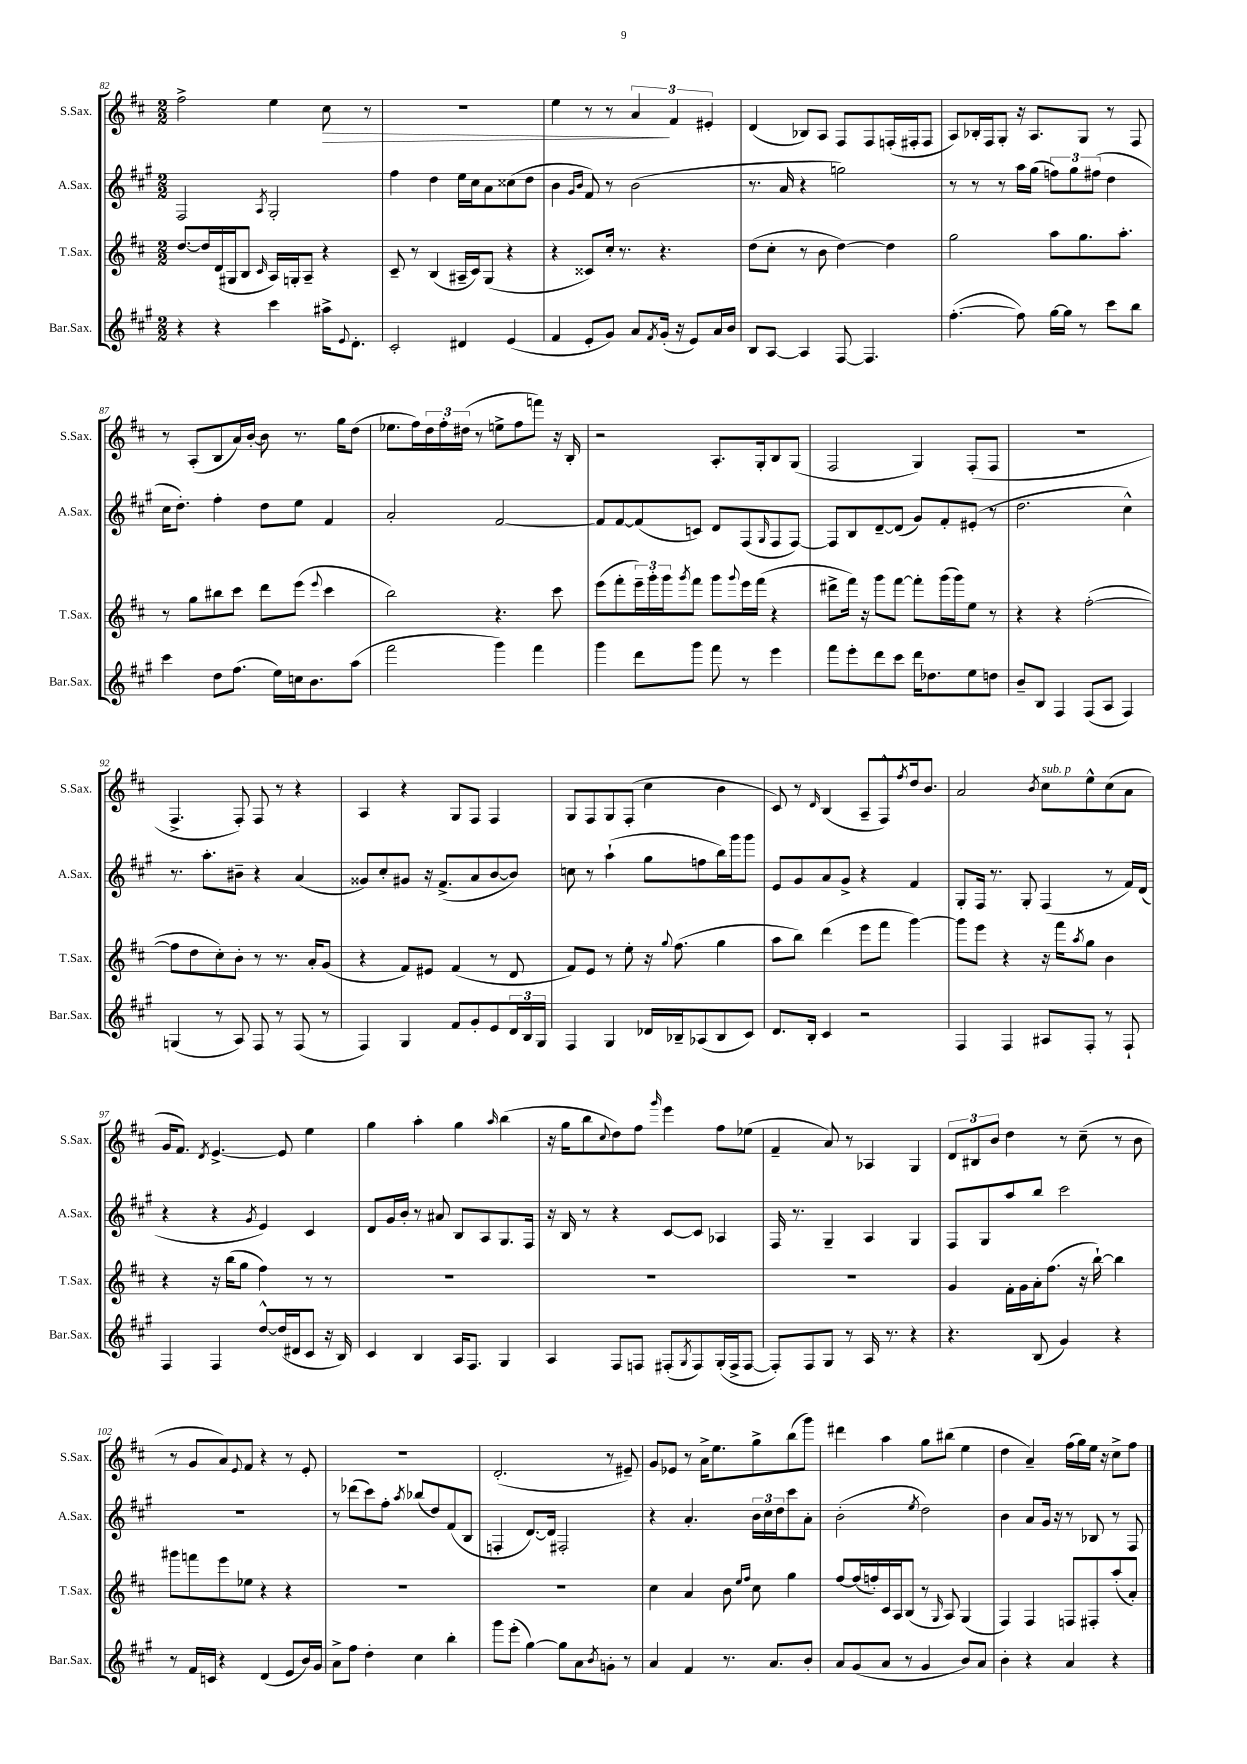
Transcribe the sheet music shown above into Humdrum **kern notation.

**kern	**kern	**kern	**kern	**dynam
*part4	*part3	*part2	*part1	*part1
*staff4	*staff3	*staff2	*staff1	*staff1
*I"Bar.Sax.	*I"T.Sax.	*I"A.Sax.	*I"S.Sax.	*
*I'Bar.Sax.	*I'T.Sax.	*I'A.Sax.	*I'S.Sax.	*
*clefG2	*clefG2	*clefG2	*clefG2	*
*k[f#c#g#]	*k[f#c#]	*k[f#c#g#]	*k[f#c#]	*
*M2/2	*M2/2	*M2/2	*M2/2	*
=82	=82	=82	=82	=82
4r	[8.dd/L	2F#/	2ff#^\	.
.	16dd/L]	.	.	.
4r	(16d/	.	.	.
.	16G#X/J	.	.	.
.	8B/J	.	.	.
.	16qqc#/	8qA/	.	.
4ccc#\	16A/LL)	2G#'/	4ee\	.
.	16Gn'/J	.	.	.
.	8A~/J	.	.	.
!	!	!	!	!LO:HP:b
16aa#X^\KL	4r	.	8cc#\	>
8qqe/	.	.	.	.
8.d'\J	.	.	.	.
.	.	.	8r	.
=83	=83	=83	=83	=83
2c#'/	8c#~/	4ff#\	1r	.
.	8r	.	.	.
.	(4B/	4dd\	.	.
4d#X/	16A#X~/LL	16ee\LL	.	.
.	16c#/J)	16cc#\J	.	.
.	(8G/J	8a\	.	.
(4e/	4r	(8cc##X\	.	.
.	.	8dd\J	.	.
=84	=84	=84	=84	=84
4f#/	4r	4b\	4ee\	.
.	.	16qqg#/LL	.	.
.	.	16qqb/JJ	.	.
8e'/L	8c##X/L)	8f#/)	8r	.
8g#/J)	16cc#'/Jk	8r	8r	.
.	8.r	.	.	.
8a/L	.	(2b\	6a/	.
8qf#/	.	.	.	.
(16g#'/Jk	4.r	.	.	.
.	.	.	6f#/	]
16r	.	.	.	.
8e/L)	.	.	.	.
.	.	.	6e#X'/	.
16a/L	.	.	.	.
16b/JJ	.	.	.	.
=85	=85	=85	=85	=85
8B/L	(8dd\L	8.r	(4d/	.
[8A/J	8cc#'\J	.	.	.
.	.	16a/	.	.
4A/]	8r	4r	8B-X/L)	.
.	8b\	.	8A/J	.
[8F#/	[4dd\)	2ggn\)	8F#/L	.
4.F#/]	.	.	8F#/	.
.	4dd\]	.	(16Fn'/L	.
.	.	.	16F#X'/J	.
.	.	.	8F#/J	.
=86	=86	=86	=86	=86
([4.ff#'\	2gg\	8r	8A/L)	.
.	.	8r	16B-X'/L	.
.	.	.	16F#/J	.
.	.	8r	8G'/J	.
8ff#\])	.	16aa\LL	16r	.
.	.	(16gg#\JJ	8.A/L	.
[16gg#\LL	8aa\L	12ffn\L)	.	.
16gg#\JJ]	.	.	.	.
.	.	12gg#\	.	.
8r	8.gg\	.	8G/J	.
.	.	(12ff#X\J	.	.
8ccc#\L	.	4dd\	8r	.
.	8.aa'\J	.	.	.
8bb\J	.	.	8F#/	.
!!LO:LB:g=z
=87	=87	=87	=87	=87
4ccc#\	8r	16cc#\KL	8r	.
.	.	8.dd'\J)	.	.
.	8gg\L	.	(8A'/L	.
8dd\L	8bb#X\	4ff#'\	8B/	.
(8.ff#\J	8ccc#\J	.	16a/L)	.
.	.	.	[16b'/JJ	.
.	8ddd\L	8dd\L	8b\]	.
16ee\LL)	.	.	.	.
16ccn\J	(8eee\J	8ee\J	8.r	.
8.b\	.	.	.	.
.	8qqeee/	.	.	.
.	4ccc#\	4f#/	.	.
.	.	.	16gg\KL	.
(8aa\J	.	.	(8dd\J	.
=88	=88	=88	=88	=88
2fff#\	2bb\)	2a'/	8.ee-X\L	.
.	.	.	16ff#\L)	.
.	.	.	24dd\	.
.	.	.	24ff#'\	.
.	.	.	(24dd#X\JJ	.
.	.	.	8r	.
4ggg#\)	4.r	[2f#/	8een^\L	.
.	.	.	8ff#\	.
4fff#\	.	.	8fffn\J)	.
.	8ccc#\	.	16r	.
.	.	.	16B'/	.
=89	=89	=89	=89	=89
4ggg#\	(8eee\L	8f#/L]	2r	.
.	8fff#'\	[8f#/	.	.
8ddd\L	24eee~\L)	(8f#/]	.	.
.	24ggg'\	.	.	.
.	24ggg\J	.	.	.
.	8qggg/	.	.	.
8ggg#\J	8fff#\J	8cn/J)	.	.
8fff#\	8ggg\L	8d/L	8.A'/L	.
.	8qqggg/	.	.	.
8r	16eee\L	(8F#/	.	.
.	(16fff#\JJ	.	16G'/k	.
.	.	16qqG#/	.	.
4eee\	4r	8F#/	8B/	.
.	.	[8F#/J)	(8G/J	.
=90	=90	=90	=90	=90
8fff#\L	8ddd#X^\L	8F#/L]	2F#/	.
8eee'\	16fff#\Jk)	8B/	.	.
.	16r	.	.	.
8ddd\	8ggg\L	[8d~/	.	.
8ccc#\J	[8fff#\J	(8d/J]	.	.
16ddd\KL	8fff#'\L]	8g#/L)	4G/)	.
8.dd-X\	.	.	.	.
.	(16ggg\L	8f#'/	.	.
.	16ggg\J)	.	.	.
8ee\	8ee\J	(8e#X'/J	(8F#'/L	.
8ddn\J	8r	8r	8F#/J	.
=91	=91	=91	=91	=91
8b~/L	4r	2.dd\	1r	.
8B/J	.	.	.	.
4F#/	4r	.	.	.
(8F#/L	([2ff#'\	.	.	.
8A/J	.	.	.	.
4F#/)	.	4cc#^^\)	.	.
!!LO:LB:g=z
=92	=92	=92	=92	=92
(4Gn/	8ff#\L]	8.r	4.F#^/	.
.	8dd\	.	.	.
.	.	8.aa'\L	.	.
8r	8cc#'\)	.	.	.
8A/)	8b'\J	8b#X~\J	8F#'/)	.
8F#/	8r	4r	8F#/	.
8r	8.r	.	8r	.
(8F#/	.	(4a/	4r	.
.	16a'/KL	.	.	.
8r	(8g/J	.	.	.
=93	=93	=93	=93	=93
4F#/)	4r	8g##X/L)	4A/	.
.	.	8cc#'/	.	.
4G#/	8f#/L)	8g#X/J	4r	.
.	8e#X/J	16r	.	.
.	.	(8.f#^/L	.	.
8f#/L	(4f#/	.	8G/L	.
8g#'/	.	8a/	8F#/J	.
8e/	8r	[8b/	4F#/	.
24d/L	8d/	8b/J])	.	.
24B/	.	.	.	.
24G#/JJ	.	.	.	.
=94	=94	=94	=94	=94
4F#/	8f#/L)	8ccn\	8G/L	.
.	8e/J	8r	8F#/	.
4G#/	8r	(4aa`\	8G/	.
.	8ee'\	.	(8F#'/J	.
16d-X/LL	16r	8gg#\L	4cc#\	.
.	8qqgg/	.	.	.
16B-X~/J	(8.ff#\	.	.	.
(8A-X/	.	8ffn\	.	.
8B-/	4gg\	16bb\L)	4b\	.
.	.	16ggg#\J	.	.
8c#/J)	.	8ggg#\J	.	.
=95	=95	=95	=95	=95
8.d/L	8aa\L	8e/L	8c#/)	.
.	8bb\J)	8g#/	8r	.
16B'/Jk	.	.	.	.
.	.	.	16qqd/	.
4c#/	(4ddd\	8a/	(4B/	.
.	.	8g#^/J	.	.
2r	8eee\L	4r	8A~/L	.
.	8fff#\J	.	8F#^^/)	.
.	.	.	8qff#/	.
.	[4ggg\)	4f#/	16dd/k	.
.	.	.	8.b/J	.
=96	=96	=96	=96	=96
4F#/	8ggg\L]	8G#'/L	2a/	.
.	8eee\J	16F#/Jk	.	.
.	.	8.r	.	.
4F#/	4r	.	.	.
.	.	8G#'/	.	.
.	.	.	8qb/	.
!	!	!	!LO:TX:a:i:t=sub. p	!
8A#X/L	16r	(4F#/	8cc#\L	.
.	16fff#\KL	.	.	.
.	8qaa/	.	.	.
8F#'/J	8gg\J	.	8ee^^\	.
8r	4b\	8r	(8cc#\	.
8F#`/	.	16f#/LL)	8a\J	.
.	.	(16d/JJ	.	.
!!LO:LB:g=z
=97	=97	=97	=97	=97
4F#/	4r	4r	16g/KL	.
.	.	.	8.f#/J)	.
.	.	.	8qd/	.
4F#/	16r	4r	[4.e^/	.
.	(16bb\KL	.	.	.
.	8gg\J	.	.	.
.	.	8qg#/	.	.
[8dd^^/L	4ff#\)	4e/)	.	.
(16dd/L]	.	.	8e/]	.
16d#X/J	.	.	.	.
8c#/J	8r	4c#/	4ee\	.
16r	8r	.	.	.
16B/)	.	.	.	.
=98	=98	=98	=98	=98
4c#/	1r	8d/L	4gg\	.
.	.	16g#/L	.	.
.	.	16b'/JJ	.	.
4B/	.	8r	4aa'\	.
.	.	8a#X/	.	.
16A/KL	.	8B/L	4gg\	.
8.F#/J	.	.	.	.
.	.	8A/	.	.
.	.	.	16qqaa/	.
4G#/	.	8.G#/	(4bb\	.
.	.	16F#/Jk	.	.
=99	=99	=99	=99	=99
4A/	1r	16r	16r	.
.	.	16B/	16gg\KL	.
.	.	8r	8bb\	.
.	.	.	8qqcc#/	.
8F#/L	.	4r	8dd\)	.
8Fn/J	.	.	8ff#\J	.
.	.	.	16qqggg/	.
(8F#X'/L	.	[8c#/L	4eee\	.
8qG#/	.	.	.	.
8F#/)	.	8c#/J]	.	.
(16G#'/L	.	4A-X/	8ff#\L	.
16F#^/J	.	.	.	.
[8F#/J	.	.	(8ee-X\J	.
=100	=100	=100	=100	=100
8F#'/L])	1r	16F#/	4f#~/	.
.	.	8.r	.	.
8F#/	.	.	.	.
8G#/J	.	4G#~/	8a/)	.
8r	.	.	8r	.
16A/	.	4A/	4A-X/	.
8.r	.	.	.	.
4r	.	4G#/	4G/	.
=101	=101	=101	=101	=101
4.r	4g/	8F#/L	12d/L	.
.	.	.	12B#X/	.
.	.	8G#/	.	.
.	.	.	12b/J	.
.	16f#'\LL	8aa/	4dd\	.
.	16g\	.	.	.
(8B/	16a'\J	8bb/J	.	.
.	(8.ff#\J	.	.	.
4g#/)	.	2ccc#\	8r	.
.	16r	.	(8cc#~\	.
.	[16bb`\)	.	.	.
4r	4bb\]	.	8r	.
.	.	.	8b\	.
!!LO:LB:g=z
=102	=102	=102	=102	=102
8r	8ggg#X\L	1r	8r	.
16f#/LL	8fffn\	.	8g/L	.
16cn/JJ	.	.	.	.
4r	8eee\	.	8a/)	.
.	.	.	8qqe/	.
.	8ee-X\J	.	8f#/J	.
(4d/	4r	.	4r	.
8e/L	4r	.	8r	.
16b/L)	.	.	8e'/	.
16g#/JJ	.	.	.	.
=103	=103	=103	=103	=103
8a^\L	1r	8r	1r	.
8ff#\J	.	(8ddd-X\L	.	.
4dd'\	.	8ccc#\)	.	.
.	.	8ff#'\J	.	.
.	.	8qaa/	.	.
4cc#\	.	(8bb-X/L	.	.
.	.	8dd/)	.	.
4bb'\	.	(8f#/	.	.
.	.	8B/J	.	.
=104	=104	=104	=104	=104
8ggg#\L	1r	4Fn'/	(2.d'/	.
(8eee'\J	.	.	.	.
[4gg#\)	.	[8.d/L)	.	.
.	.	16d/Jk]	.	.
8gg#\L]	.	2F#X'/	.	.
8a\	.	.	.	.
8qb/	.	.	.	.
8gn'\J	.	.	8r	.
8r	.	.	8e#X~/)	.
=105	=105	=105	=105	=105
4a/	4cc#\	4r	8g/L	.
.	.	.	8e-X/J	.
4f#/	4a/	4.a'/	8r	.
.	.	.	16a^\KL	.
.	.	.	8.ee\	.
8.r	8b\	.	.	.
.	16qqee/LL	.	.	.
.	16qqff#/JJ	.	.	.
.	8cc#\	24b\LL	8gg^\	.
.	.	24cc#\	.	.
8.a/L	.	.	.	.
.	.	24dd\J	.	.
.	4gg\	8ccc#\	(8bb\	.
8b'/J	.	8a'\J	8ggg\J)	.
=106	=106	=106	=106	=106
8a/L	[8ff#/L	(2b'\	4ddd#X\	.
(8g#/	(16ff#/L]	.	.	.
.	16ffn'/)	.	.	.
8a/J	16c#/	.	4aa\	.
.	16A/J	.	.	.
8r	(8B/J	.	.	.
.	.	8qee/	.	.
4g#/	8r	2dd\)	8gg\L	.
.	16qqG/	.	.	.
.	8A/)	.	(8bb#X\J	.
8b/L)	(4G/	.	4ee\	.
8a/J	.	.	.	.
=107	=107	=107	=107	=107
4b'\	4F#/)	4b\	4dd\	.
4r	4F#/	8a/L	4a~/)	.
.	.	16g#/Jk	.	.
.	.	16r	.	.
4a/	8Fn/L	8r	(16ff#\LL	.
.	.	.	16gg\)	.
.	8F#X'/	8B-X/	16ee\JJ	.
.	.	.	16r	.
4r	(8aa'/	8r	8cc#^\L	.
.	8a'/J)	8F#/	8ff#\J	.
==	==	==	==	==
*-	*-	*-	*-	*-
